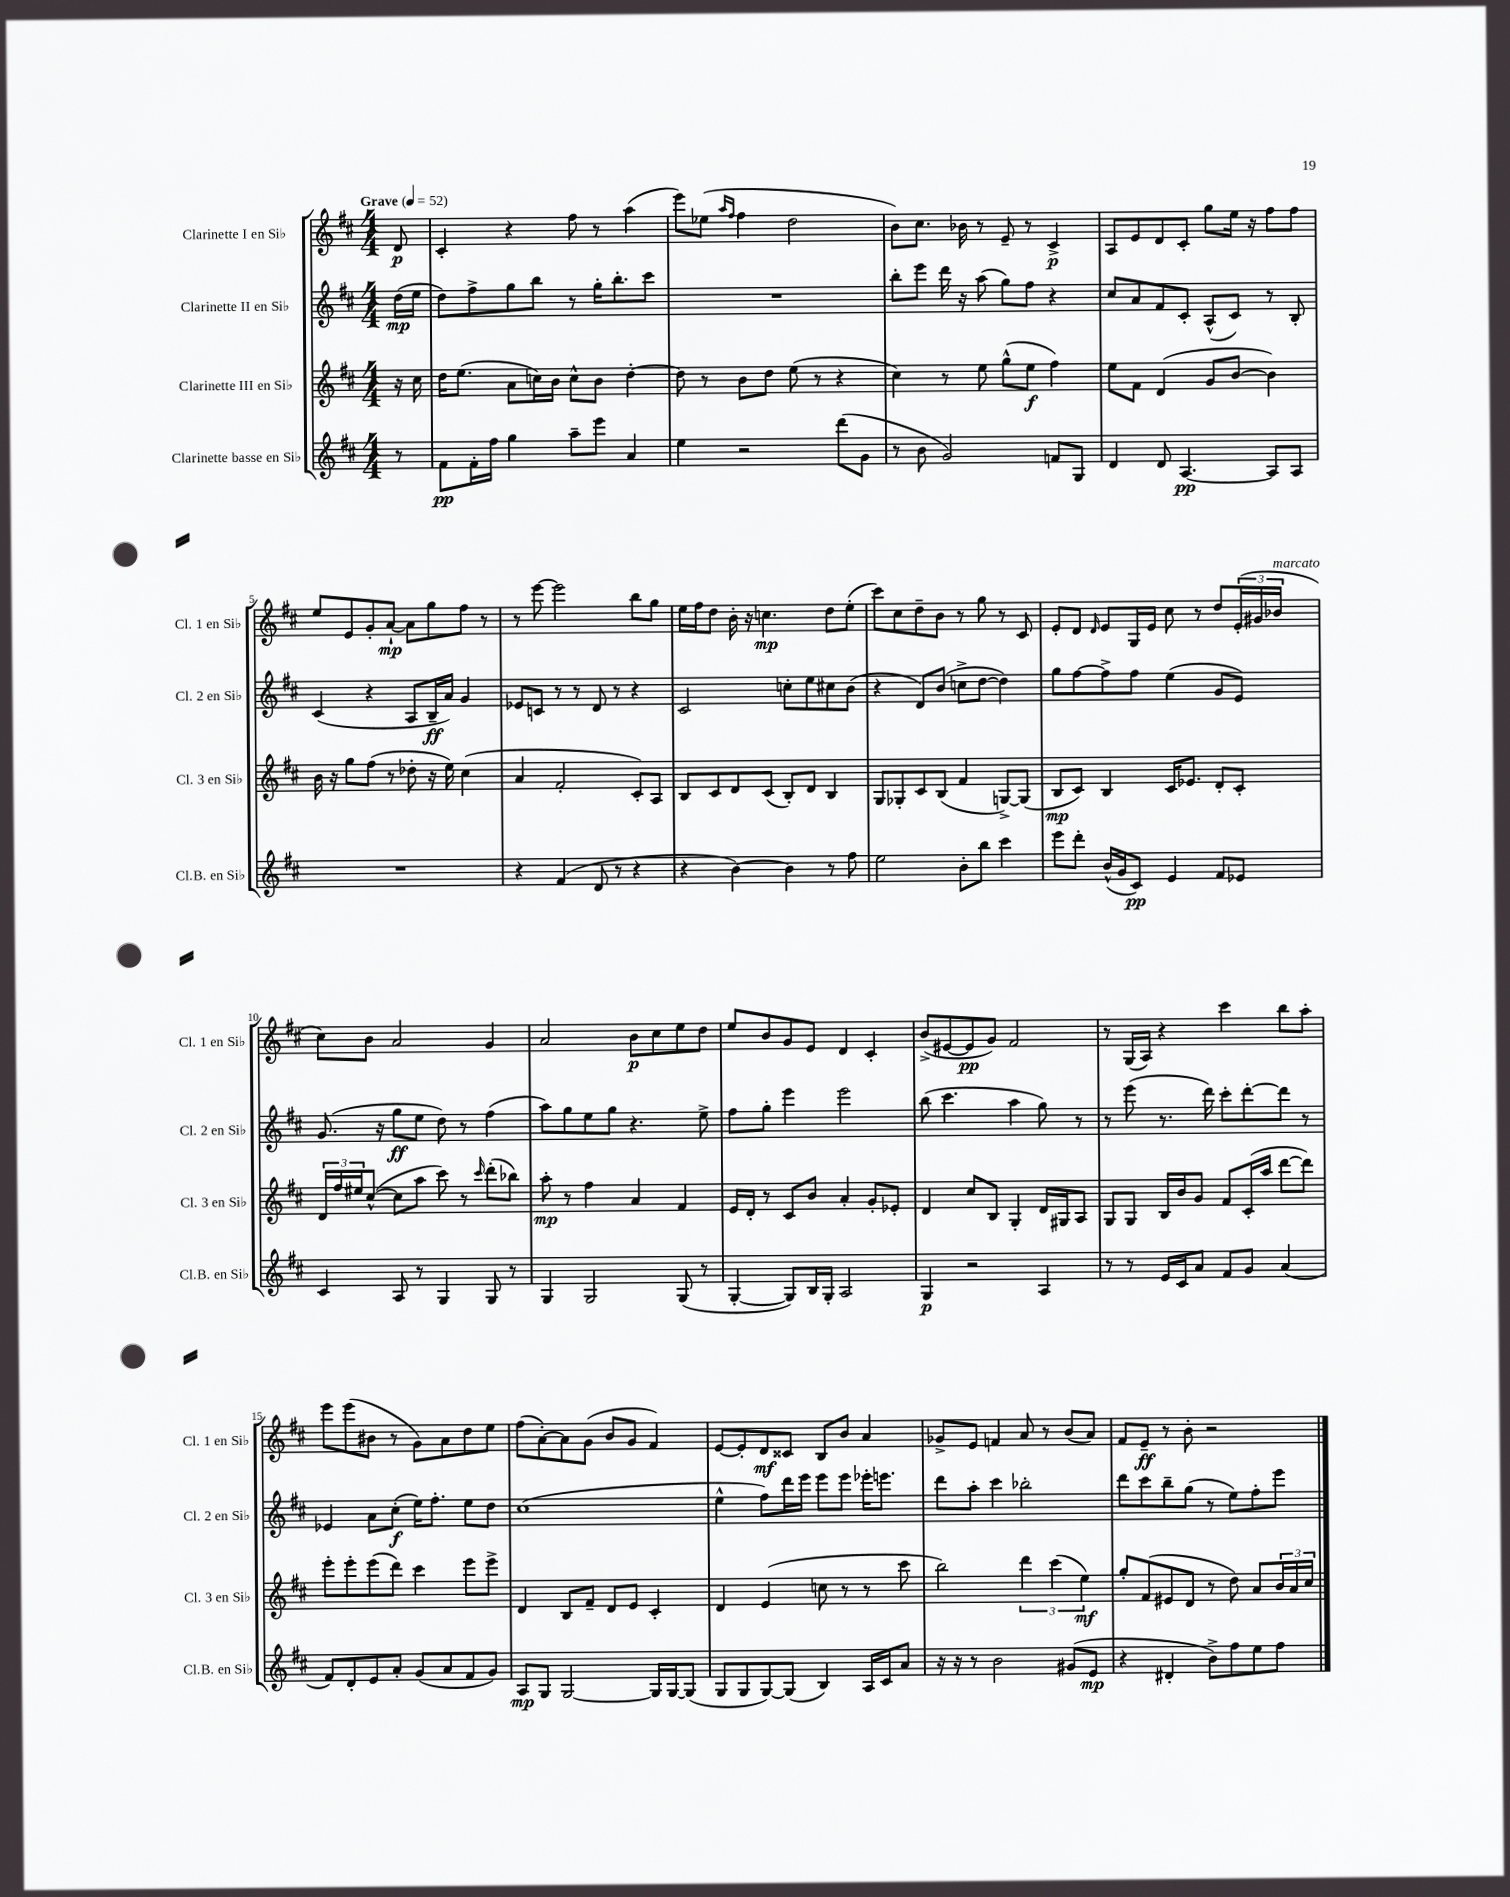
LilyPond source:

<<
\new StaffGroup <<
\new Staff = "s0" \with { instrumentName = "Clarinette I en Sib" shortInstrumentName = "Cl. 1 en Sib" } {
    \clef treble \key d \major \numericTimeSignature \time 4/4 \partial 8 \tempo "Grave" 4 = 52
    d'8\p |
    cis'4-. r4 fis''8 r8 a''4( |
    e'''8) ees''8( \grace { a''16 fis''16 } fis''4 d''2 |
    b'8) cis''8. bes'16 r8 e'8-- r8 cis'4->\p |
    a8 e'8 d'8 cis'8-. g''8 e''16 r16 fis''8 fis''8 |
    e''8 e'8 g'8-. a'8~-!\mp a'8 g''8 fis''8 r8 |
    r8 e'''8~ e'''2 b''8 g''8 |
    e''16 fis''16 d''8 b'16-. r16 c''4.\mp d''8 e''8-.( |
    cis'''8) cis''8 d''8-- b'8 r8 g''8 r8 cis'8 |
    e'8-. d'8 \grace { d'16 } e'8 g16 e'16 cis''8 r8 d''8 \tuplet 3/2 { e'16-.( gis'16 bes'16^\markup { \italic "marcato" } } |
    cis''8) b'8 a'2 g'4 |
    a'2 b'8\p cis''8 e''8 d''8 |
    e''8 b'8 g'8 e'8 d'4 cis'4-. |
    b'8->( eis'8~ eis'8\pp g'8) fis'2 |
    r8 g16( a16) r4 cis'''4 b''8 a''8-. |
    e'''8 e'''8( bis'8 r8 g'8) a'8 d''8 e''8 |
    fis''8( a'8~-.) a'8 g'8( b'8 g'8 fis'4) |
    e'8~ e'8-. d'8\mf cisis'8 b8 b'8 a'4 |
    ges'8-> e'8 f'4 a'8 r8 b'8( a'8) |
    fis'8 e'8--\ff r8 b'8-. r2 \bar "|." |
}
\new Staff = "s1" \with { instrumentName = "Clarinette II en Sib" shortInstrumentName = "Cl. 2 en Sib" } {
    \clef treble \key d \major \numericTimeSignature \time 4/4 \partial 8
    d''16\mp( e''16 |
    d''8) fis''8-> g''8 b''8 r8 g''16-. b''8.-. cis'''8 |
    R1 |
    b''8-. e'''8 d'''16 r16 a''8( g''8) fis''8 r4 |
    cis''8 a'8 fis'8 cis'8-. a8-^( cis'8) r8 b8-. |
    cis'4( r4 a8 b16--\ff a'16) g'4 |
    ees'8 c'8 r8 r8 d'8 r8 r4 |
    cis'2 c''8-. e''8 cis''8 b'8( |
    r4 d'8) b'8( c''8-> d''8~ d''4) |
    g''8 fis''8~ fis''8-> fis''8 e''4( g'8 e'8) |
    g'8.( r16 g''8\ff e''8 d''8) r8 fis''4( |
    a''8) g''8 e''8 g''8 r4. e''8-> |
    fis''8 g''8-. e'''4 e'''2 |
    b''8( cis'''4. a''4 g''8) r8 |
    r8 e'''8( r8. d'''16) cis'''8-. d'''8~-. d'''8 r8 |
    ees'4 a'8 cis''8-.\f( e''16) fis''8.-. e''8 d''8 |
    cis''1( |
    e''4-^ fis''8) d'''16 e'''16 e'''8 e'''8 ees'''16-. e'''8. |
    d'''8 a''8-. cis'''4 bes''2-. |
    d'''8 cis'''8 b''8-- g''8( r8 e''8) fis''8-. e'''8 \bar "|." |
}
\new Staff = "s2" \with { instrumentName = "Clarinette III en Sib" shortInstrumentName = "Cl. 3 en Sib" } {
    \clef treble \key d \major \numericTimeSignature \time 4/4 \partial 8
    r16 cis''16 |
    d''16 e''8.( a'8 c''16) b'16 c''8-^ b'8 d''4~-. |
    d''8 r8 b'8 d''8 e''8( r8 r4 |
    cis''4) r8 e''8 g''8-^( e''8\f fis''4) |
    e''8 fis'8 d'4( g'8 b'8~ b'4) |
    b'16 r16 g''8 fis''8( r8 des''8-. r16 e''16) cis''4( |
    a'4 fis'2-. cis'8-.) a8 |
    b8 cis'8 d'8 cis'8( b8-.) d'8 b4 |
    g8 ges8-. cis'8 b8( fis'4 g8~->) g8( |
    b8\mp cis'8) b4 cis'16 ees'8. d'8-. cis'8-. |
    \tuplet 3/2 { d'16 fis''16 eis''16 } cis''8~-^( cis''8 a''8 cis'''8) r8 \grace { cis'''16 } d'''8-.( bes''8) |
    a''8-.\mp r8 fis''4 a'4 fis'4 |
    e'16 d'16-. r8 cis'8 b'8 a'4-. g'8-. ees'8-. |
    d'4 cis''8 b8 g4-. d'16 gis16 a8 |
    g8 g8 b16 b'16 g'8 fis'8 cis'16-.( a''16 d'''8~ d'''8) |
    e'''8-. e'''8-. e'''8( d'''8) cis'''4 e'''8 e'''8-> |
    d'4 b8 fis'8-- d'8 e'8 cis'4-. |
    d'4 e'4( c''8 r8 r8 cis'''8 |
    b''2) \tuplet 3/2 { d'''4 cis'''4( e''4\mf) } |
    g''8-. fis'8( eis'8 d'8 r8 d''8) a'8 \tuplet 3/2 { b'16 a'16 cis''16 } \bar "|." |
}
\new Staff = "s3" \with { instrumentName = "Clarinette basse en Sib" shortInstrumentName = "Cl.B. en Sib" } {
    \clef treble \key d \major \numericTimeSignature \time 4/4 \partial 8
    r8 |
    fis'8\pp fis'16-. fis''16 g''4 a''8-- e'''8 a'4 |
    e''4 r2 d'''8( g'8 |
    r8 b'8 g'2) f'8 g8 |
    d'4 d'8 a4.~\pp a8 a8 |
    R1 |
    r4 fis'4( d'8 r8 r4 |
    r4 b'4~) b'4 r8 fis''8 |
    e''2 b'8-. b''8 cis'''4 |
    e'''8 d'''8-. b'16-^( g'16 cis'8\pp) e'4 fis'8 ees'8 |
    cis'4 a8 r8 g4 g8 r8 |
    g4 g2 g8( r8 |
    g4~-. g8) b16 g16-. a2 |
    g4\p r2 a4 |
    r8 r8 e'16 cis'16 a'8 fis'8 g'8 a'4( |
    fis'8) d'8-. e'8 a'8-. g'8( a'8 fis'8 g'8) |
    a8\mp g8 g2~ g16 g16~ g8( |
    g8 g8 g8~) g8( b4) a16 cis'16 a'8 |
    r16 r16 r8 b'2 gis'8( e'8\mp |
    r4 dis'4-. b'8->) fis''8 e''8 fis''8 \bar "|." |
}
>>
>>
